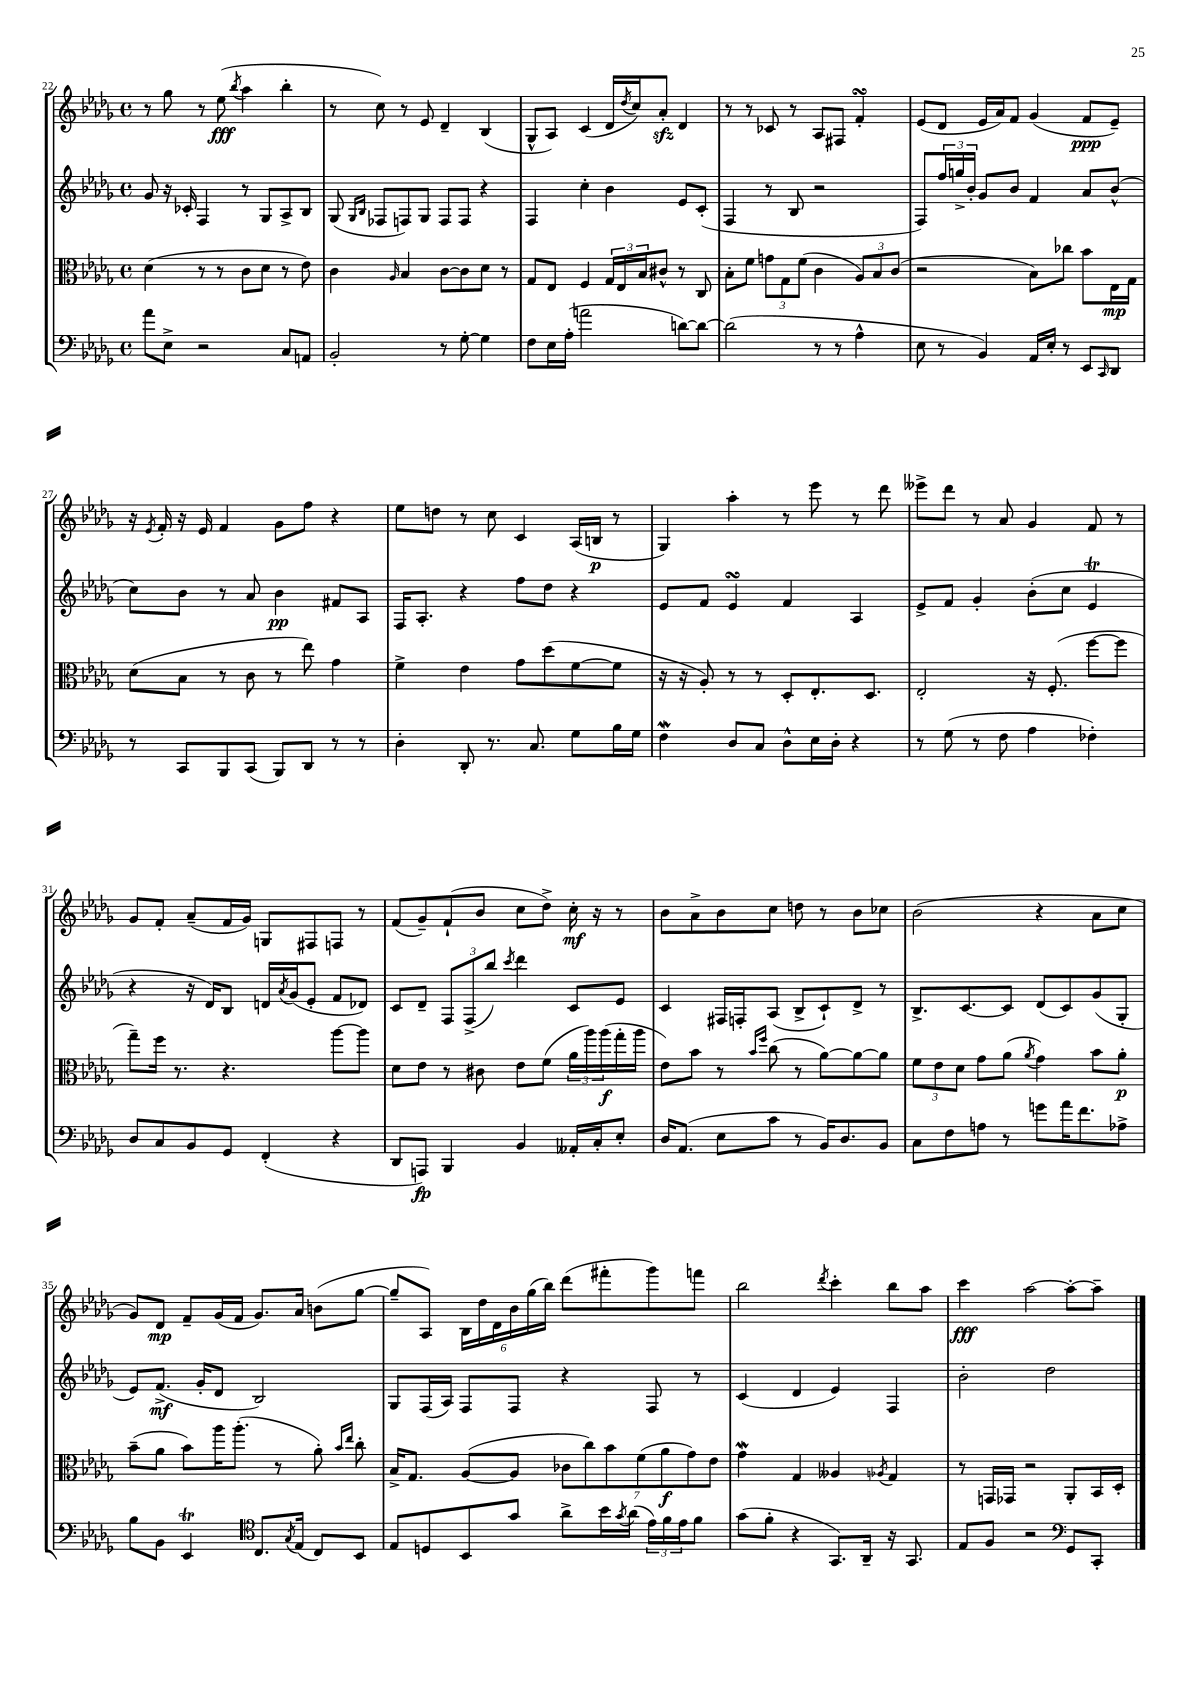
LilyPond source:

<<
\new StaffGroup <<
\new Staff = "s0" {
    \clef treble \key des \major \defaultTimeSignature \time 4/4
    r8 ges''8 r8 ees''8\fff( \acciaccatura { bes''8 } aes''4 bes''4-. |
    r8 c''8) r8 ees'8 des'4-- bes4( |
    ges8-^ aes8) c'4( des'16 \acciaccatura { des''8 } c''16) aes'8-.\sfz des'4 |
    r8 r8 ces'8 r8 aes8 fis8 f'4-.\turn |
    ees'8( des'8 ees'16 aes'16) f'8 ges'4( f'8\ppp ees'8--) |
    r16 \acciaccatura { ees'8 } f'16-. r16 ees'16 f'4 ges'8 f''8 r4 |
    ees''8 d''8 r8 c''8 c'4 aes16( b16\p r8 |
    ges4) aes''4-. r8 ees'''8 r8 des'''8 |
    eeses'''8-> des'''8 r8 aes'8 ges'4 f'8 r8 |
    ges'8 f'8-. aes'8--( f'16 ges'16) g8 fis8 f8 r8 |
    f'8( ges'8--) f'8-!( bes'8 c''8 des''8->) c''16-.\mf r16 r8 |
    bes'8 aes'8-> bes'8 c''8 d''8 r8 bes'8 ces''8 |
    bes'2( r4 aes'8 c''8 |
    ges'8) des'8\mp f'8-- ges'16( f'16 ges'8.) aes'16 b'8( ges''8~ |
    ges''8-- aes8) \tuplet 6/4 { bes16 des''16 des'16 bes'16 ges''16( bes''16) } des'''8( fis'''8-. ges'''8) f'''8 |
    bes''2 \acciaccatura { des'''8 } c'''4-. bes''8 aes''8 |
    c'''4\fff aes''2~ aes''8~-. aes''8-- \bar "|." |
}
\new Staff = "s1" {
    \clef treble \key des \major \defaultTimeSignature \time 4/4
    ges'8 r16 ces'16-. f4 r8 ges8 aes8-> bes8 |
    ges8( \grace { ges16 bes16 } fes8 f8) ges8 f8 f8 r4 |
    f4 c''4-. bes'4 ees'8 c'8-.( |
    f4 r8 bes8 r2 |
    f8) \tuplet 3/2 { f''16 g''16-> bes'16-. } ges'8 bes'8 f'4 aes'8 bes'8-^( |
    c''8) bes'8 r8 aes'8 bes'4\pp fis'8 aes8 |
    f16 aes8.-. r4 f''8 des''8 r4 |
    ees'8 f'8 ees'4\turn f'4 aes4 |
    ees'8-> f'8 ges'4-. bes'8-.( c''8 ees'4\trill |
    r4 r16 des'16) bes8 d'16 \acciaccatura { aes'8 } ges'16( ees'8-. f'8 des'8) |
    c'8 des'8-- \tuplet 3/2 { f8 f8->( bes''8) } \acciaccatura { c'''8 } des'''4 c'8 ees'8 |
    c'4 fis16 f16-. aes8( bes8-> c'8-!) des'8-> r8 |
    bes8.-> c'8.~ c'8 des'8( c'8) ges'8( ges8-. |
    ees'8) f'8.->\mf( ges'16-. des'8 bes2) |
    ges8 f16( aes16) f8 f8 r4 f8 r8 |
    c'4( des'4 ees'4) f4 |
    bes'2-. des''2 \bar "|." |
}
\new Staff = "s2" {
    \clef alto \key des \major \defaultTimeSignature \time 4/4
    des'4( r8 r8 c'8 des'8 r8 ees'8) |
    c'4 \grace { aes16 } bes4 c'8~ c'8 des'8 r8 |
    ges8 ees8 f4 \tuplet 3/2 { ges16 ees16 bes16 } cis'8-^ r8 c8 |
    bes8-. f'8 \tuplet 3/2 { g'8 ges8 f'8( } c'4 \tuplet 3/2 { aes8) bes8 c'8( } |
    r2 bes8) ces''8 bes'8 ees16\mp ges16 |
    des'8( bes8 r8 c'8 r8 ees''8) ges'4 |
    f'4-> ees'4 ges'8 des''8( f'8~ f'8 |
    r16 r16 aes8-.) r8 r8 des8-. ees8.-. des8. |
    ees2-. r16 f8.-.( f''8~ f''8 |
    ges''8--) f''16 r8. r4. aes''8~ aes''8 |
    des'8 ees'8 r8 cis'8 ees'8 f'8( \tuplet 3/2 { aes'16 aes''16) aes''16\f( } ges''16-. aes''16 |
    ees'8) bes'8 r8 \grace { bes'16 f''16 } c''8( r8 aes'8~) aes'8~ aes'8 |
    \tuplet 3/2 { f'8 ees'8 des'8 } ges'8 aes'8( \acciaccatura { aes'8 } ges'4) bes'8 aes'8-.\p |
    bes'8--( aes'8 bes'8) aes''16 aes''8.-.( r8 aes'8-.) \grace { bes'16 ees''16 } c''8-. |
    bes16-> ges8. aes8~( aes8 \tuplet 7/4 { ces'8 c''8) bes'8 f'8( aes'8\f ges'8) ees'8 } |
    ges'4\mordent ges4 aeses4 \acciaccatura { aes8 } ges4 |
    r8 g,16 ges,16 r2 aes,8-. bes,16 des16-. \bar "|." |
}
\new Staff = "s3" {
    \clef bass \key des \major \defaultTimeSignature \time 4/4
    aes'8 ees8-> r2 c8 a,8 |
    bes,2-. r8 ges8~-. ges4 |
    f8 ees16 aes16-.( a'2 d'8~) d'8~ |
    d'2( r8 r8 aes4-^ |
    ees8 r8 bes,4) aes,16 ees16-. r8 ees,8 \grace { c,16 } des,8 |
    r8 c,8 bes,,8 c,8( bes,,8) des,8 r8 r8 |
    des4-. des,8-. r8. c8. ges8 bes16 ges16 |
    f4\mordent des8 c8 des8-^ ees16 des16-. r4 |
    r8 ges8( r8 f8 aes4 fes4-.) |
    des8 c8 bes,8 ges,8 f,4-.( r4 |
    des,8 a,,8\fp) bes,,4 bes,4 aeses,16-. c16-. ees8-. |
    des16 aes,8.( ees8 c'8 r8 bes,16) des8. bes,8 |
    c8 f8 a8 r8 g'8 aes'16 f'8. aes8-> |
    bes8 bes,8 ees,4\trill \clef tenor c8. \acciaccatura { ges8 } ees16( c8) bes,8 |
    ees8 d8 bes,8 ges'8 aes'8-> bes'16 \acciaccatura { ges'8 } aes'16( \tuplet 3/2 { ees'16) f'16 ees'16 } f'8 |
    ges'8( f'8-. r4 ges,8.) aes,16-- r16 ges,8. |
    ees8 f8 r2 \clef bass ges,8 c,8-. \bar "|." |
}
>>
>>
\layout { \context { \Score currentBarNumber = #22 } }
